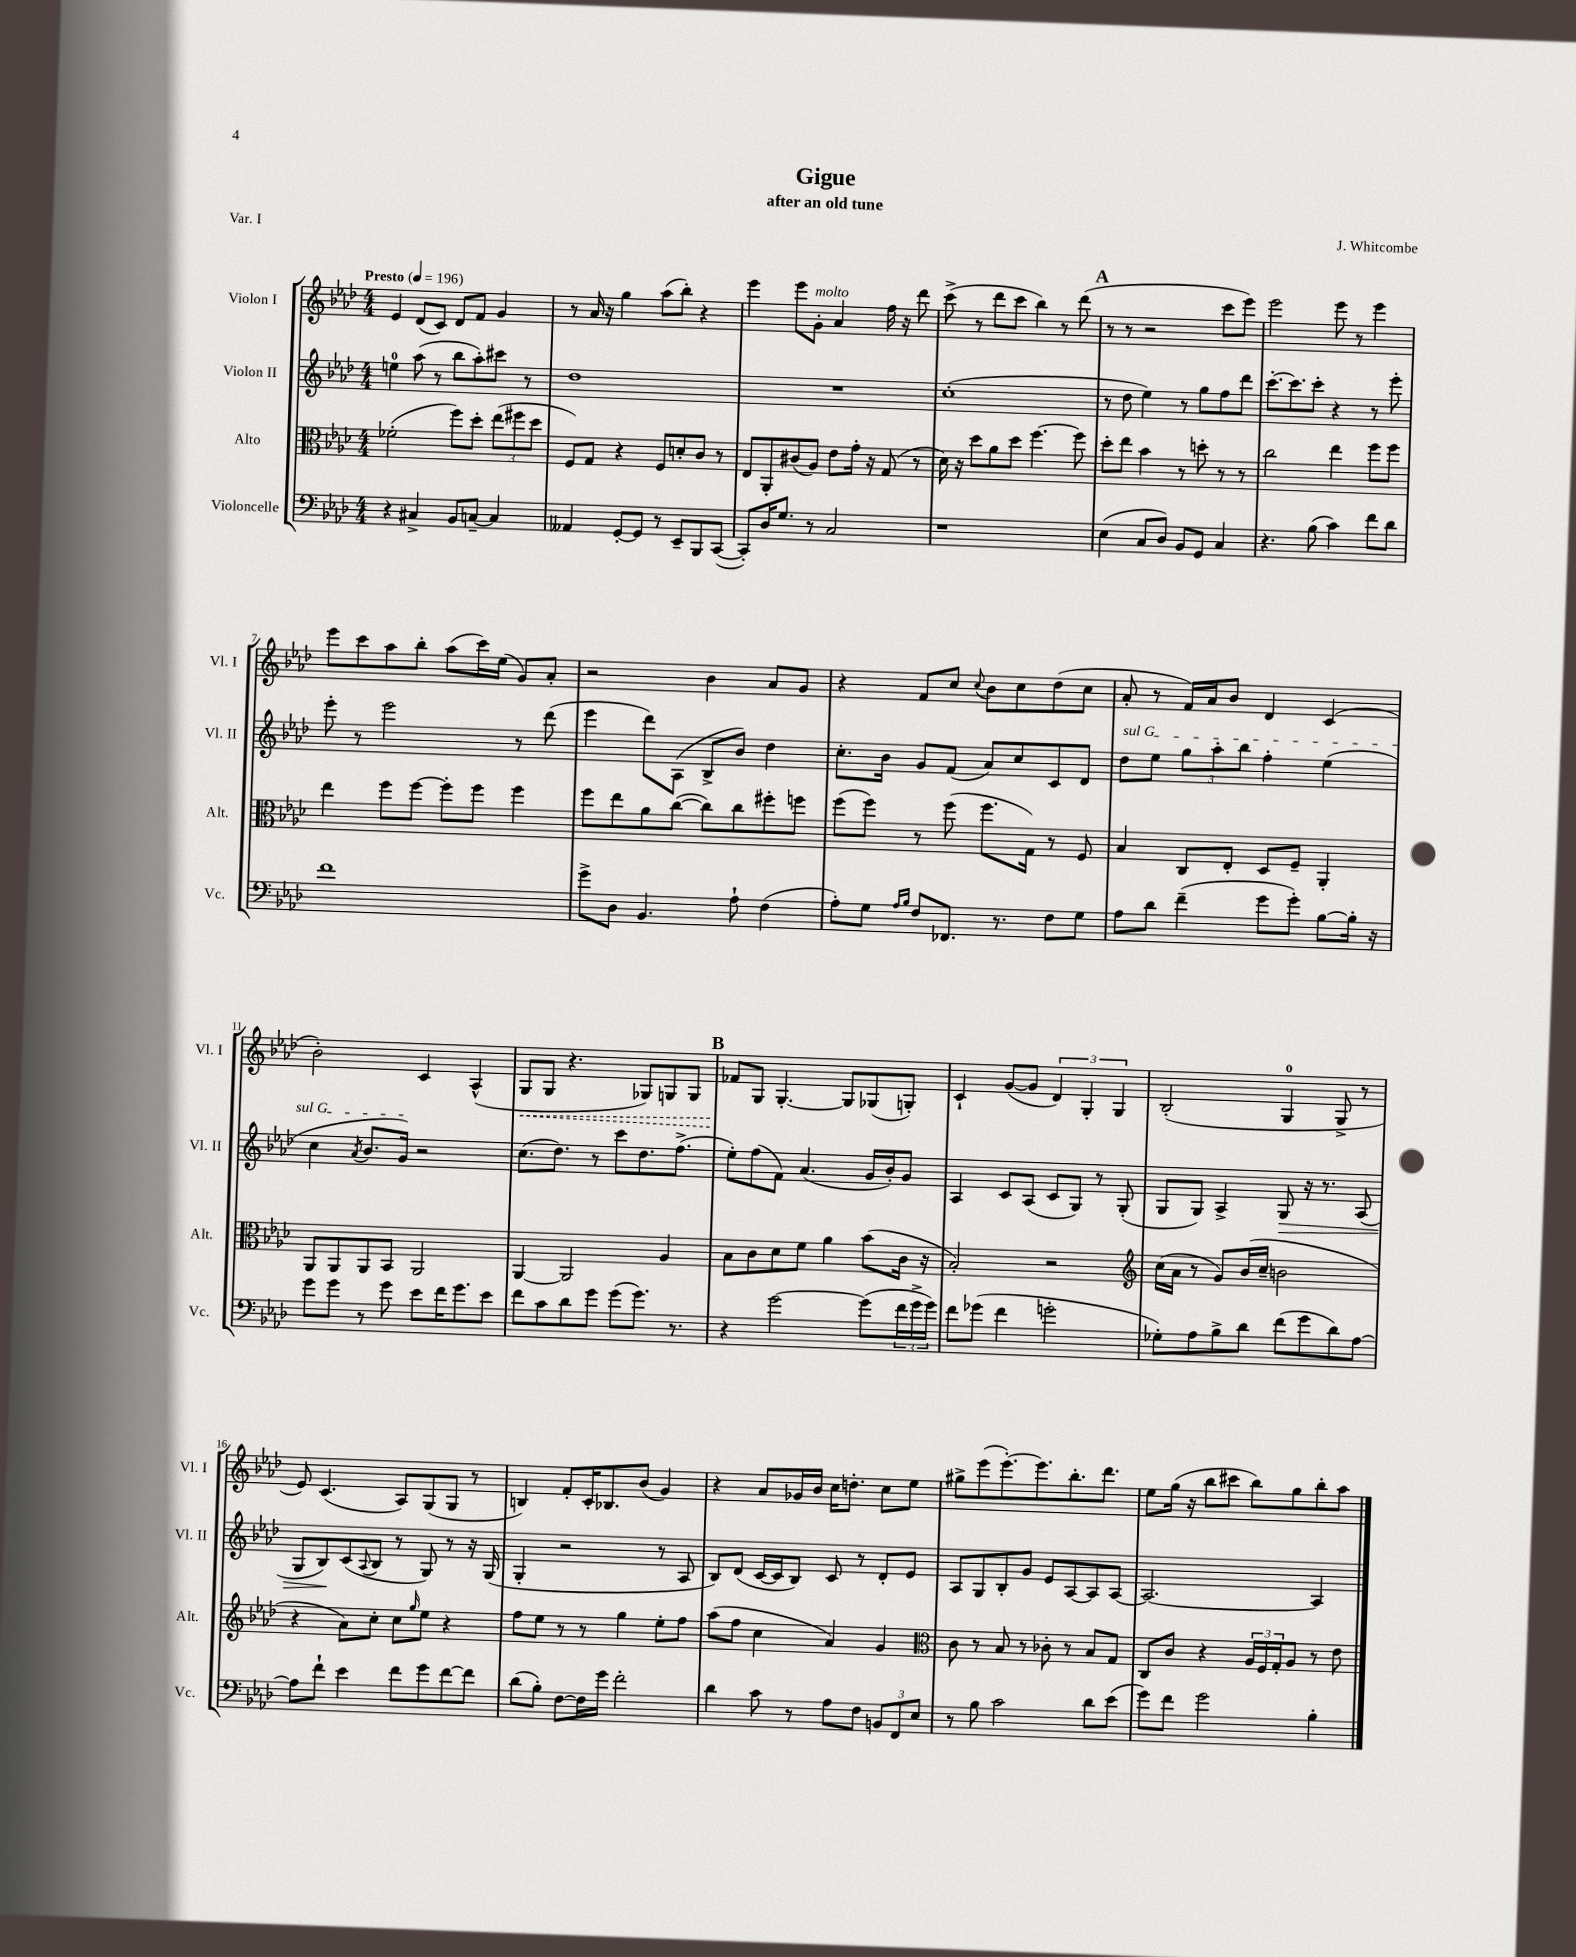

**kern	**kern	**kern	**kern
*staff4	*staff3	*staff2	*staff1
*clefF4	*clefC3	*clefG2	*clefG2
*k[b-e-a-d-]	*k[b-e-a-d-]	*k[b-e-a-d-]	*k[b-e-a-d-]
*M4/4	*M4/4	*M4/4	*M4/4
*MM196	*MM196	*MM196	*MM196
4r	(2f-'\	4ee\	4e-/
4C#^/	.	(8aa-\	(8d-/L
.	.	8r	8c/J)
8BB-/L	8ff\L)	8bb-\L	8d-/L
[8C~/J	8dd-'\J	8aa-'\)	8f/J
4C/]	(12ee-\L	8ccc#\J	4g/
.	12ff#\	.	.
.	.	8r	.
.	12dd-\J	.	.
=	=	=	=
4AA--/	8F/L)	1dd-	8r
.	8G/J	.	16a-/
.	.	.	16r
[8GG'/L	4r	.	4gg\
8GG/]J	.	.	.
8r	8F/L	.	(8aa-\L
8EE-~/L	8d'/	.	8bb-'\J)
8BBB-/	8c/J	.	4r
([8CC/J	8r	.	.
=	=	=	=
8CC'/]L)	8E-/L	1r	4eee-\
16D-/K	8AA-'/	.	.
8.G/J	.	.	.
.	(8c#/	.	8eee-\L
8r	8A-/J)	.	8g'\J
2C/	8e-\L	.	4a-/
.	16g'\Jk	.	.
.	16r	.	.
.	(8G/	.	16ff\
.	.	.	16r
.	8r	.	8ddd-\
=	=	=	=
1r	16d-\)	(1cc'	(8ccc^\
.	16r	.	.
.	8dd-\L	.	8r
.	8a-\	.	8ddd-\L
.	8dd-\J	.	8ccc\J
.	[4.ff\	.	4bb-\)
.	.	.	8r
.	8ff\]	.	(8ddd-\
=	=	=	=
(4E-\	8dd-'\L	8r	8r
.	8ee-\J	8dd-\	8r
8C/L	4b-\	4ee-\)	2r
8D-/J)	.	.	.
8BB-/L	8r	8r	.
8GG/J	8dd'\	8gg\L	.
4C/	8r	8ff\	8ccc\L
.	8r	8ddd-\J	8eee-\J)
=	=	=	=
4.r	2cc\	[8.ccc'\L	2eee-\
.	.	8.ccc\]	.
(8B-\	.	8ccc'\J	.
4c\)	4ee-\	4r	8eee-\
.	.	.	8r
8f\L	8ff\L	8r	4eee-\
8d-\J	8ff\J	8eee-'\	.
=	=	=	=
1f	4ee-\	8eee-'\	8eee-\L
.	.	8r	8ccc\
.	8ff\L	2eee-\	8aa-\
.	[8ff\J	.	8bb-'\J
.	8ff'\]L	.	(8aa-\L
.	8ff\J	.	16ccc\L)
.	.	.	(16ee-\JJ
.	4ff\	8r	8g/L)
.	.	(8ddd-\	8a-'/J
=	=	=	=
8g^\L	8ff\L	4eee-\	2r
8D-\J	8ee-\	.	.
4.BB-/	8a-\	8ddd-\L)	.
.	([8cc\J	(8A-\J	.
.	8cc\]L)	8B-^/L	4b-\
8A-`\	8cc\	8b-/J)	.
(4F\	8ff#'\	4dd-\	8a-/L
.	8ff\J	.	8g/J
=	=	=	=
8A-'\L)	(8ff\L	8.cc'\L	4r
8G\J	8ff\J)	.	.
.	.	16b-\Jk	.
16qqA-/LL	.	.	.
16qqB-/JJ	.	.	.
8F/L	8r	8g/L	8f/L
8.FF-/J	(8ff\	(8f/J	8cc/J
.	.	.	8qqcc/
.	8.ff\L	8a-/L)	8b-\L
8.r	.	.	.
.	.	8cc/	8cc\
.	16G\Jk)	.	.
8F\L	8r	8c/	(8dd-\
8G\J	8F/	8d-/J	8cc\J
=	=	=	=
8A-\L	4B-/	8dd-\L	8a-'/
8d-\J	.	8ee-\J	8r
(4f~\	8C/L	12gg\L	16f/LL)
.	.	.	16a-/J
.	.	12aa-'\	.
.	8E-'/J	.	8b-/J
.	.	12bb-\J	.
8g\L	8D-/L	4ff'\	4d-/
8g'\J)	8F~/J	.	.
[8B-\L	4AA-'/	(4ee-\	(4c/
16B-'\]Jk	.	.	.
16r	.	.	.
=	=	=	=
8g\L	8AA-/L	4cc\	2b-'\)
8g\J	8AA-/	.	.
.	.	8qa-/	.
8r	8AA-/	8.b-/L	.
8g\	8BB-/J	.	.
.	.	16g/Jk)	.
8e-\L	2AA-/	2r	4c/
16f\K	.	.	.
8.g\	.	.	.
.	.	.	(4A-^^/
8e-\J	.	.	.
=	=	=	=
8f\L	[4AA-/	(8.cc\L	8G/L
8c\	.	.	8G/J
.	.	8.dd-\J)	.
8d-\	2AA-/]	.	4.r
8g\J	.	8r	.
(8g\L	.	8ccc\L	.
8.g\J)	.	8.dd-\	8G-/L)
.	4A-/	.	8G/
8.r	.	(8.ff^\J	.
.	.	.	8G/J
=	=	=	=
4r	8B-\L	8ee-'\L)	8f-/L
.	8c\	(8ff\	8G/J
[2g\	8d-\	8f\J)	[4.G'/
.	8f\J	(4.a-/	.
.	4a-\	.	.
.	.	.	8G/]L
(8g\]L	(8b-\L	16g/LL	(8G-/
.	.	16b-'/J)	.
24f\L	16c\Jk	8g/J	8G'/J)
24g^\	.	.	.
.	16r	.	.
24g\JJ)	.	.	.
=	=	=	=
8f\L	2B-'/)	4A-/	4c`/
(8g-\J	.	.	.
4f\	.	8c/L	([8g/L
.	.	(8A-/J	8g/]J
2g'\	2r	8c/L	6d-/)
.	.	8G/J)	.
.	.	.	6G'/
.	.	8r	.
.	.	.	6G/
.	.	(8G'/	.
=	=	=	=
*	*clefG2	*	*
8G-'\L)	(16cc\LL	8G/L	(2B-'/
.	16a-\JJ	.	.
8A-\	8r	8G/J)	.
8B-^\	8g/L)	4A-^/	.
8d-\J	(16b-/L	.	.
.	16cc~/JJ	.	.
(8f\L	2b\	8G/	4G/
8g\	.	16r	.
.	.	8.r	.
8d-\)	.	.	8G^/
[8A-\J	.	(8A-/	8r
=	=	=	=
8A-\]L	4r	8G/L	8e-/)
8f`\J	.	8B-/)	(4.c/
4e-\	8a-\L)	(8c/	.
.	.	8qqA-/	.
.	8cc'\J	8B-/J	.
8f\L	8cc\L	8r	8A-/L)
.	16qqgg/	.	.
8g\	8ee-\J	8G/)	(8G/
[8f\	4r	8r	8G/J
8f\]J	.	16r	8r
.	.	(16G/	.
=	=	=	=
(8d-\L	8ff\L	4G'/	4B/)
8B-'\J)	8ee-\J	.	.
[8F\L	8r	2r	8f'/L
16F\]L	8r	.	16c'/K
16g\JJ	.	.	8.B-/
2f'\	4gg\	.	.
.	.	.	(8b-/J
.	8ee-'\L	8r	4g/)
.	8ff\J	8A-/	.
=	=	=	=
4d-\	(8aa-\L	8B-/L)	4r
.	8ff\J	(8d-/J	.
8c\	4cc\	[16c/LL	8a-/L
.	.	16c/]J	.
8r	.	8B-/J)	16g-/L
.	.	.	16b-/JJ
8A-\L	4a-/)	8c/	16cc\LK
.	.	.	8.dd'\J
8F\J	.	8r	.
12BB/L	4g/	8d-'/L	8cc\L
12FF/	.	.	.
.	.	8e-/J	8ee-\J
12E-/J	.	.	.
=	=	=	=
*	*clefC3	*	*
8r	8c\	8A-/L	8gg#^\L
8B-\	8r	8G/	(8eee-\
2c\	8B-/	8B-'/	[8.eee-'\)
.	8r	8g/J	.
.	.	.	8.eee-\]
.	8c-'\	8e-/L	.
.	8r	[8A-/	8.bb-'\
8d-\L	8B-/L	8A-/]	.
.	.	.	8.ddd-\J
(8e-\J	8G/J	[8A-/J	.
=	=	=	=
8g\L)	8C/L	2.A-/_	8ee-\L
8f\J	8c/J	.	(16gg\Jk
.	.	.	16r
2g\	4r	.	8bb-\L
.	.	.	8ccc#\J
.	24A-/LL	.	8bb-\L)
.	24F/	.	.
.	24G'/J	.	.
.	8A-/J	.	8gg\
4B-'\	8r	4A-/]	8bb-'\
.	8e-\	.	8aa-\J
==	==	==	==
*-	*-	*-	*-
